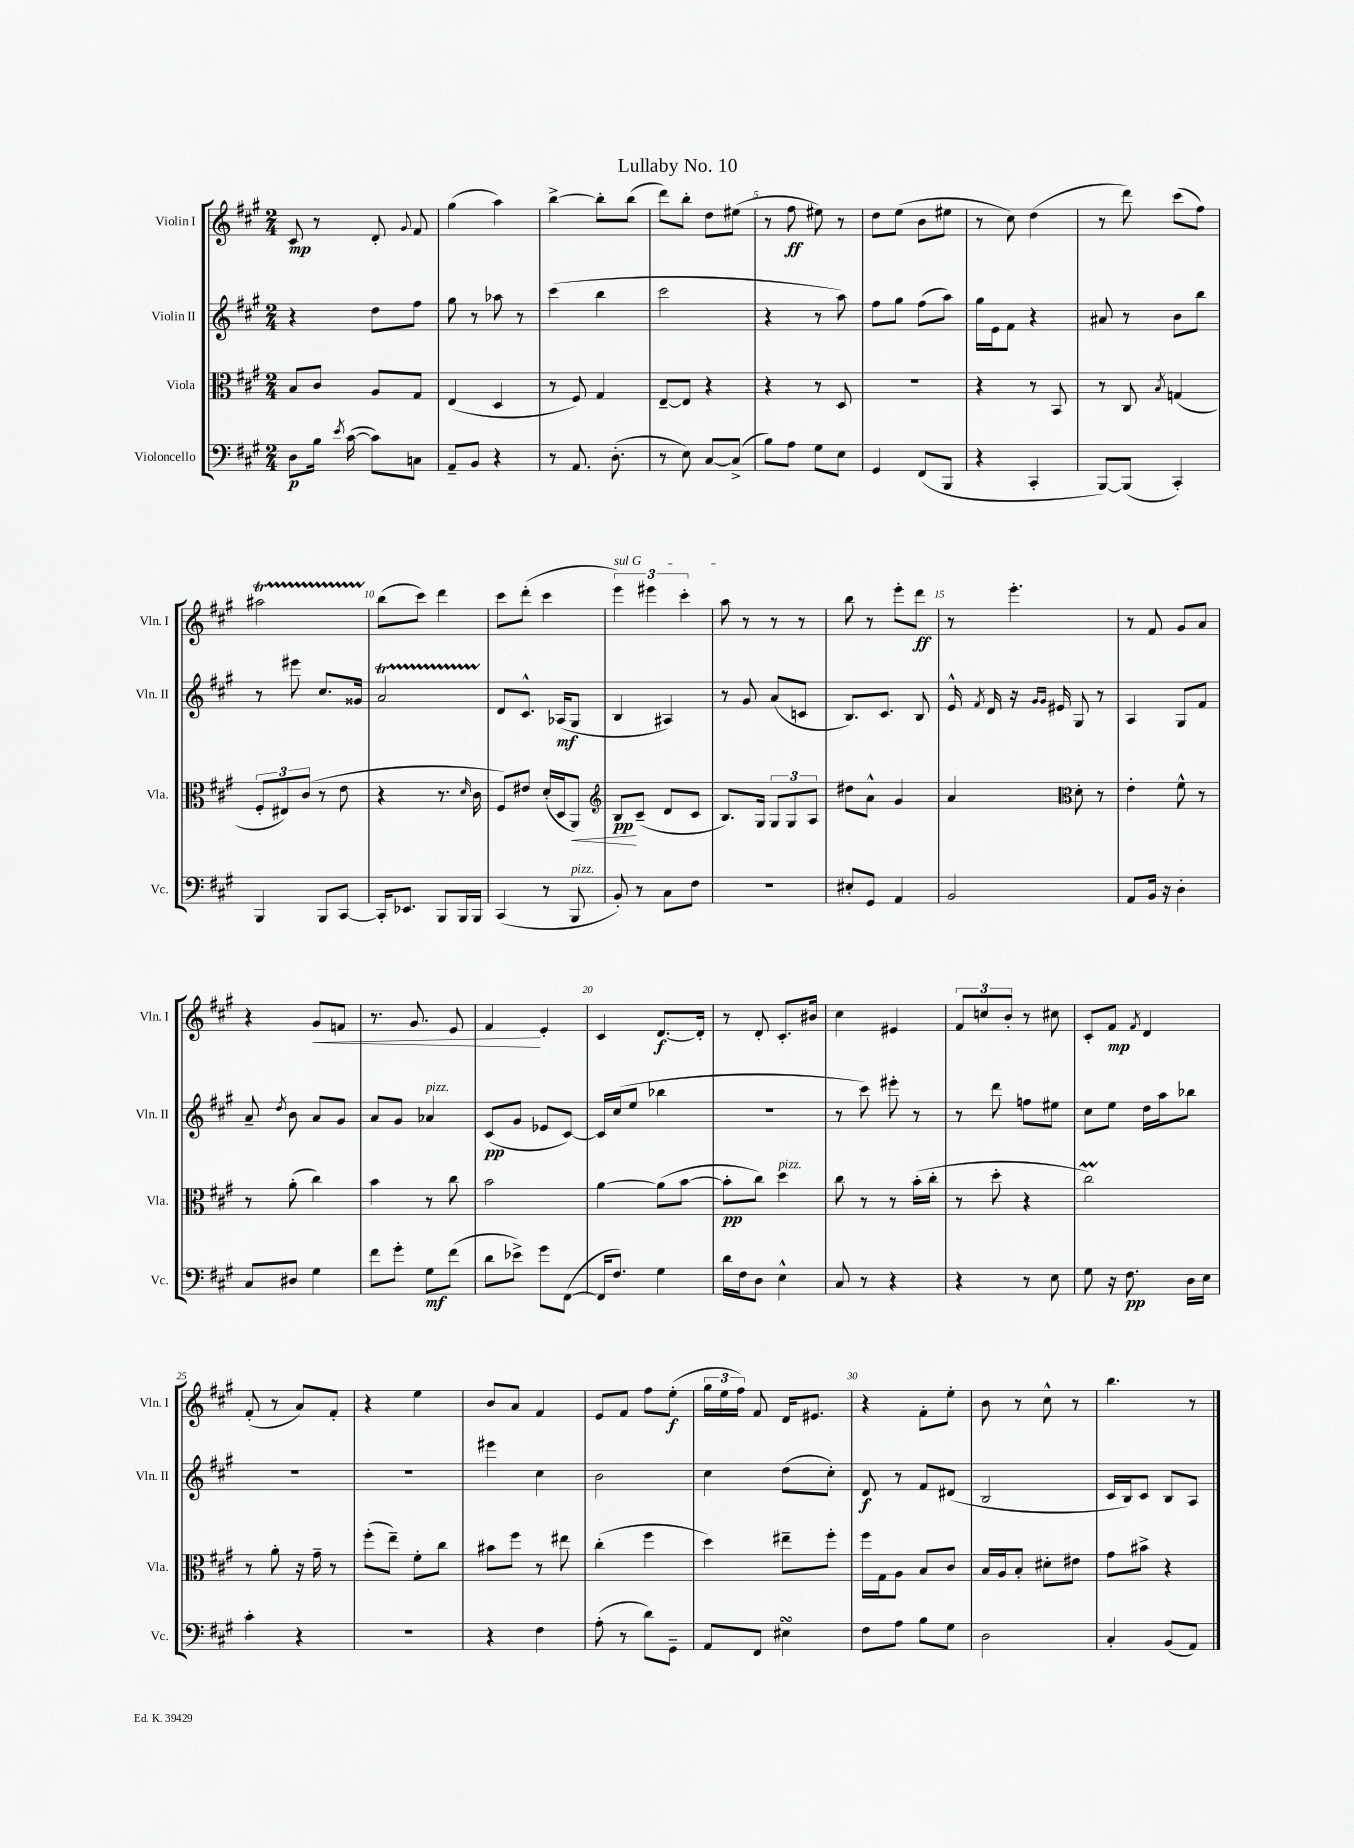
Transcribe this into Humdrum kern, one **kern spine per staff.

**kern	**kern	**kern	**kern
*staff4	*staff3	*staff2	*staff1
*clefF4	*clefC3	*clefG2	*clefG2
*k[f#c#g#]	*k[f#c#g#]	*k[f#c#g#]	*k[f#c#g#]
*M2/4	*M2/4	*M2/4	*M2/4
8D	8B	4r	8c#
16B	8c#	.	8r
8qe	.	.	.
([16c#	.	.	.
8c#])	8A	8dd	8d'
.	.	.	8qqg#
8C	8G#	8ff#	8f#
=	=	=	=
8AA~	(4E	8gg#	(4gg#
8BB	.	8r	.
4r	4D	8aa-	4aa)
.	.	8r	.
=	=	=	=
8r	8r	(4ccc#	[4bb^
8.AA	8F#)	.	.
.	4G#	4bb	8bb']
(8.D'	.	.	.
.	.	.	(8bb
=	=	=	=
8r	[8E~	2ccc#	8ddd)
8E)	8E]	.	8bb'
[8C#	4r	.	8dd
(8C#^]	.	.	(8ee#
=	=	=	=
8B)	4r	4r	8r
8A	.	.	8ff#
8G#	8r	8r	8ee#)
8E	8D	8aa)	8r
=	=	=	=
4GG#	2r	8ff#	8dd
.	.	8gg#	(8ee
(8FF#	.	(8ff#	8b
8BBB	.	8aa)	8ee#
=	=	=	=
4r	4r	16gg#	8r
.	.	16e	.
.	.	8f#	8cc#)
4CC#'	8r	4r	(4dd
.	8BB	.	.
=	=	=	=
[8BBB)	8r	8a#	8r
(8BBB]	8C#	8r	8ddd)
.	8qB	.	.
4CC#')	(4G	8b	(8ccc#
.	.	8bb	8ff#)
=	=	=	=
4BBB	12F#'	8r	2aa#
.	12E#)	.	.
.	.	8eee#	.
.	(12c#	.	.
8BBB	8r	8.cc#	.
[8CC#	8e	.	.
.	.	16g##	.
=	=	=	=
16CC#']	4r	2a	(8bb
8.EE-	.	.	.
.	.	.	8ccc#)
8BBB	8.r	.	4ddd
16BBB	.	.	.
.	16qqd	.	.
16BBB	16c#	.	.
=	=	=	=
(4CC#	8F#)	8d	8ccc#
.	8e#	8.c#^^	(8ddd'
8r	(16d'	.	4ccc#
.	16D	(16A-	.
8BBB	8AA)	8G#	.
=	=	=	=
*	*clefG2	*	*
8BB')	8B	4B	6eee)
8r	(8c#~	.	.
.	.	.	6eee#
8C#	8d	4A#)	.
.	.	.	6ccc#'
8F#	8c#	.	.
=	=	=	=
2r	8.B)	8r	8aa
.	.	8g#	8r
.	16G#	.	.
.	12G#	(8a	8r
.	12G#	.	.
.	.	8c	8r
.	12A	.	.
=	=	=	=
8E#'	8dd#	8.B)	8bb
8GG#	8a^^	.	8r
.	.	8.c#	.
4AA	4g#	.	8eee'
.	.	8B	8ddd
=	=	=	=
2BB	4a	16e^^	8r
.	.	8qf#	.
.	.	16d	.
.	.	16r	4.eee'
.	.	16qqg#	.
.	.	16qqg#	.
.	.	16e#	.
*	*clefC3	*	*
.	8d'	8G#	.
.	8r	8r	.
=	=	=	=
8AA	4e'	4A	8r
16BB	.	.	8f#
16r	.	.	.
4D'	8f#^^	8G#	8g#
.	8r	8f#	8a
=	=	=	=
8C#	8r	8a~	4r
.	.	8qdd	.
8D#	(8a'	8b	.
4G#	4cc#)	8a	8g#
.	.	8g#	8f
=	=	=	=
8f#	4b	8a	8.r
8g#'	.	8g#	.
.	.	.	8.g#
8G#	8r	4a-	.
(8f#	8cc#	.	8e
=	=	=	=
8d	2b	(8c#	4f#
8e-^)	.	8g#	.
8g#	.	8e-	4e'
([8FF#	.	[8c#)	.
=	=	=	=
16FF#]	[4a	16c#]	4c#
8.F#)	.	(16cc#	.
.	.	8ee	.
4G#	(8a]	4bb-	[8.d
.	[8b	.	.
.	.	.	16d']
=	=	=	=
16d	8b']	2r	8r
16F#	.	.	.
8D	8cc#)	.	8d'
4E^^	4dd	.	8.c#'
.	.	.	16b#
=	=	=	=
8C#	8cc#	8r	4cc#
8r	8r	8ccc#)	.
4r	8r	8eee#'	4e#
.	(16b'	8r	.
.	16cc#'	.	.
=	=	=	=
4r	8r	8r	12f#
.	.	.	12cc
.	8dd'	8ddd	.
.	.	.	12b'
8r	4r	8ff	8r
8E	.	8ee#	8cc#
=	=	=	=
8G#	2cc#)	8cc#	8c#'
16r	.	8ee	8f#
8.F#	.	.	.
.	.	.	8qf#
.	.	16dd	4d
.	.	16aa	.
16D	.	8bb-	.
16E	.	.	.
=	=	=	=
4c#'	8r	2r	(8f#'
.	8a'	.	8r
4r	16r	.	8a)
.	16g#~	.	.
.	8r	.	8f#'
=	=	=	=
2r	(8ff#'	2r	4r
.	8ee~)	.	.
.	8f#'	.	4ee
.	8cc#	.	.
=	=	=	=
4r	8b#	4eee#	8b
.	8ff#	.	8a
4F#	8r	4cc#	4f#
.	8ee#	.	.
=	=	=	=
(8A'	(4cc#'	2b	8e
8r	.	.	8f#
8d)	4ff#	.	8ff#
8GG#~	.	.	(8ee'
=	=	=	=
8AA	4dd)	4cc#	24gg#
.	.	.	24ee
.	.	.	24ff#)
8FF#	.	.	8f#
4E#	8ee#~	(8dd	16d
.	.	.	8.e#
.	8ff#'	8cc#')	.
=	=	=	=
8F#	16ff#	8d	4r
.	16G#	.	.
8A	8A	8r	.
8B	8B	8f#	8f#'
8G#	8c#	(8d#	8ee'
=	=	=	=
2D	16B	2B	8b
.	16A	.	.
.	8B'	.	8r
.	8d#'	.	8cc#^^
.	8e#	.	8r
=	=	=	=
4C#'	8g#	16c#	4.bb
.	.	16B)	.
.	8b#^	8c#	.
(8BB	4r	8B	.
8AA)	.	8A	8r
==	==	==	==
*-	*-	*-	*-
